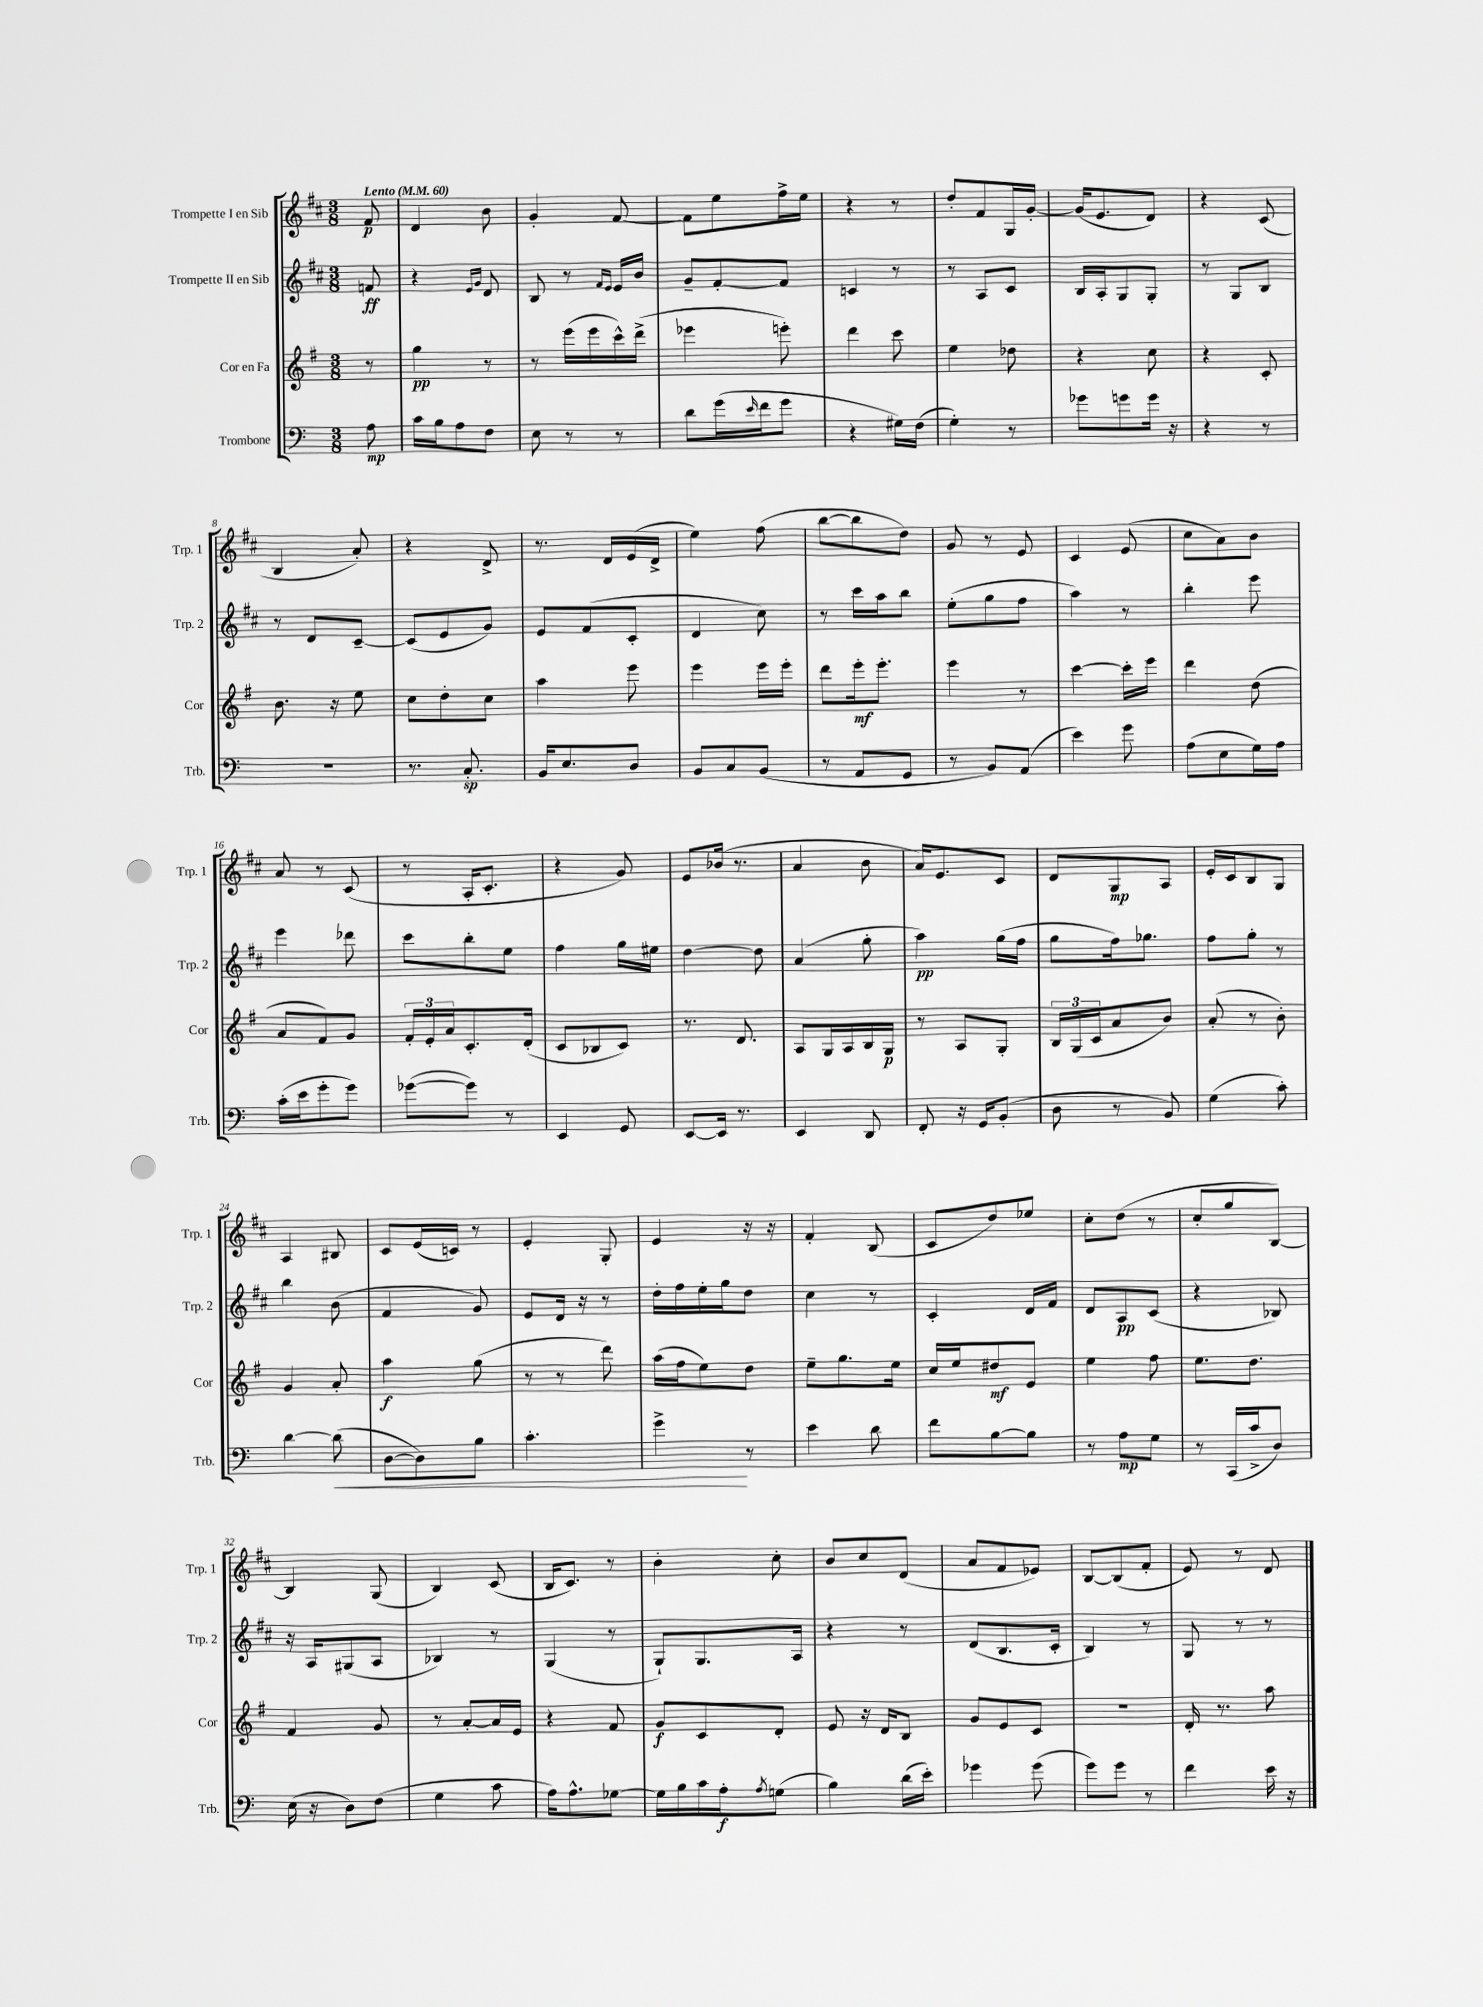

**kern	**dynam	**kern	**dynam	**kern	**dynam	**kern	**dynam
*part4	*part4	*part3	*part3	*part2	*part2	*part1	*part1
*staff4	*staff4	*staff3	*staff3	*staff2	*staff2	*staff1	*staff1
*I"Trombone	*	*I"Cor en Fa	*	*I"Trompette II en Sib	*	*I"Trompette I en Sib	*
*I'Trb.	*	*I'Cor	*	*I'Trp. 2	*	*I'Trp. 1	*
*clefF4	*	*clefG2	*	*clefG2	*	*clefG2	*
*k[]	*	*k[f#]	*	*k[f#c#]	*	*k[f#c#]	*
*M3/8	*	*M3/8	*	*M3/8	*	*M3/8	*
*MM60	*	*MM60	*	*MM60	*	*MM60	*
=	=	=	=	=	=	=	=
!	!	!	!	!	!	!LO:TX:a:B:t=Lento	!
8A\	mp	8r	.	8fn/	ff	8f#/	p
=1	=1	=1	=1	=1	=1	=1	=1
16c\LL	.	4gg\	pp	4r	.	4d/	.
16B\J	.	.	.	.	.	.	.
8A\	.	.	.	.	.	.	.
.	.	.	.	16qqe/LL	.	.	.
.	.	.	.	16qqg/JJ	.	.	.
8F\J	.	8r	.	8d/	.	8b\	.
=2	=2	=2	=2	=2	=2	=2	=2
8E\	.	8r	.	8B/	.	4g'/	.
8r	.	(16eee\LL	.	8r	.	.	.
.	.	16eee\	.	.	.	.	.
.	.	.	.	16qqf#/LL	.	.	.
.	.	.	.	16qqe/JJ	.	.	.
8r	.	16ccc^^\)	.	16e/LL	.	[8f#/	.
.	.	(16ddd^\JJ	.	16b/JJ	.	.	.
=3	=3	=3	=3	=3	=3	=3	=3
8d\L	.	4eee-X\	.	8g~/L	.	8f#\L]	.
(16g\L	.	.	.	[8f#'/	.	8ee\	.
16qqe/	.	.	.	.	.	.	.
16f\J	.	.	.	.	.	.	.
8g\J	.	8eeen'\)	.	8f#/J]	.	16ff#^\L	.
.	.	.	.	.	.	16ee\JJ	.
=4	=4	=4	=4	=4	=4	=4	=4
4r	.	4ddd\	.	4cn/	.	4r	.
16G#X\LL)	.	8ccc\	.	8r	.	8r	.
(16F\JJ	.	.	.	.	.	.	.
=5	=5	=5	=5	=5	=5	=5	=5
4G'\)	.	4ee\	.	8r	.	8dd'/L	.
.	.	.	.	8A/L	.	8f#/	.
8r	.	8dd-X\	.	8c#/J	.	16G/L	.
.	.	.	.	.	.	[16g'/JJ	.
=6	=6	=6	=6	=6	=6	=6	=6
8g-X\L	.	4r	.	16B/LL	.	(16g/KL]	.
.	.	.	.	16A'/J	.	8.e/	.
8gn\	.	.	.	8G/	.	.	.
16g\Jk	.	8cc\	.	8G'/J	.	8d/J)	.
16r	.	.	.	.	.	.	.
=7	=7	=7	=7	=7	=7	=7	=7
4r	.	4r	.	8r	.	4r	.
.	.	.	.	8G/L	.	.	.
8r	.	8c'/	.	8B/J	.	(8c#/	.
!!LO:LB:g=z
=8	=8	=8	=8	=8	=8	=8	=8
4.r	.	8.b\	.	8r	.	4B/	.
.	.	.	.	8d/L	.	.	.
.	.	16r	.	.	.	.	.
.	.	8ee\	.	[8c#~/J	.	8a'/)	.
=9	=9	=9	=9	=9	=9	=9	=9
8.r	.	8cc\L	.	(8c#/L]	.	4r	.
.	.	8dd'\	.	8e/	.	.	.
8.C'/	sp	.	.	.	.	.	.
.	.	8cc\J	.	8g/J)	.	8d^/	.
=10	=10	=10	=10	=10	=10	=10	=10
16BB/KL	.	4aa\	.	8e/L	.	8.r	.
8.E/	.	.	.	.	.	.	.
.	.	.	.	(8f#/	.	.	.
.	.	.	.	.	.	16d/LL	.
8D/J	.	8eee\	.	8c#'/J	.	(16e/	.
.	.	.	.	.	.	16d^/JJ	.
=11	=11	=11	=11	=11	=11	=11	=11
8BB/L	.	4eee\	.	4d/	.	4ee\)	.
8C/	.	.	.	.	.	.	.
(8BB/J	.	16eee\LL	.	8cc#\)	.	(8ff#\	.
.	.	16eee'\JJ	.	.	.	.	.
=12	=12	=12	=12	=12	=12	=12	=12
8r	.	8ddd\L	.	8r	.	[8bb\L	.
8AA/L	.	16eee'\k	mf	16ccc#\LL	.	8bb\]	.
.	.	8.eee'\J	.	16aa\J	.	.	.
8GG/J	.	.	.	8bb\J	.	8dd\J)	.
=13	=13	=13	=13	=13	=13	=13	=13
8r	.	4eee\	.	(8ee'\L	.	8g/	.
8BB/L)	.	.	.	8gg\	.	8r	.
(8AA/J	.	8r	.	8ff#\J	.	8e/	.
=14	=14	=14	=14	=14	=14	=14	=14
4e\)	.	[4ccc\	.	4aa\)	.	4c#/	.
8g\	.	16ccc'\LL]	.	8r	.	(8e/	.
.	.	16eee\JJ	.	.	.	.	.
=15	=15	=15	=15	=15	=15	=15	=15
(8A\L	.	4ddd\	.	4bb'\	.	8cc#\L	.
8E\	.	.	.	.	.	8a\)	.
16G\L)	.	(8dd\	.	8eee\	.	8b\J	.
16A\JJ	.	.	.	.	.	.	.
!!LO:LB:g=z
=16	=16	=16	=16	=16	=16	=16	=16
(16c'\LL	.	8a/L	.	4eee\	.	8a/	.
16e\J	.	.	.	.	.	.	.
8g'\	.	8f#/)	.	.	.	8r	.
8g\J)	.	8g/J	.	8ddd-X\	.	(8c#/	.
=17	=17	=17	=17	=17	=17	=17	=17
([8g-X\L	.	24f#'/LL	.	8ccc#\L	.	8r	.
.	.	24e'/	.	.	.	.	.
.	.	24a/J	.	.	.	.	.
8g-\J])	.	8.c'/	.	8bb'\	.	16A'/KL	.
.	.	.	.	.	.	8.c#'/J	.
8r	.	.	.	8ee\J	.	.	.
.	.	(16d'/Jk	.	.	.	.	.
=18	=18	=18	=18	=18	=18	=18	=18
4EE/	.	8c/L	.	4ff#\	.	4r	.
.	.	8B-X/	.	.	.	.	.
8GG/	.	8c/J)	.	16gg\LL	.	8g/)	.
.	.	.	.	16ee#X\JJ	.	.	.
=19	=19	=19	=19	=19	=19	=19	=19
[8EE/L	.	8.r	.	[4dd\	.	8e/L	.
16EE/Jk]	.	.	.	.	.	(16b-X/Jk	.
8.r	.	8.d/	.	.	.	8.r	.
.	.	.	.	8dd\]	.	.	.
=20	=20	=20	=20	=20	=20	=20	=20
4EE/	.	8A/L	.	(4a/	.	4a/	.
.	.	16G/L	.	.	.	.	.
.	.	16A/	.	.	.	.	.
8DD/	.	16B/	.	8gg'\	.	8b\	.
.	.	16G/JJ	p	.	.	.	.
=21	=21	=21	=21	=21	=21	=21	=21
8FF'/	.	8r	.	4aa\)	pp	16a/KL)	.
.	.	.	.	.	.	8.e/	.
16r	.	8A/L	.	.	.	.	.
16GG/KL	.	.	.	.	.	.	.
(8BB'/J	.	8G'/J	.	(16gg\LL	.	8c#/J	.
.	.	.	.	16ff#\JJ	.	.	.
=22	=22	=22	=22	=22	=22	=22	=22
8D\	.	24B/LL	.	8gg\L	.	8d/L	.
.	.	(24G/	.	.	.	.	.
.	.	24c/J	.	.	.	.	.
8r	.	8a/	.	16ff#\k)	.	8G/	mp
.	.	.	.	8.gg-X\J	.	.	.
8BB/)	.	8b/J)	.	.	.	8A/J	.
=23	=23	=23	=23	=23	=23	=23	=23
(4G\	.	(8a'/	.	8ff#\L	.	16e'/LL	.
.	.	.	.	.	.	16c#/J	.
.	.	8r	.	8gg'\J	.	8B/	.
8c'\)	.	8b'\)	.	8r	.	8G/J	.
!!LO:LB:g=z
=24	=24	=24	=24	=24	=24	=24	=24
[4d\	.	4g/	.	4bb\	.	4A/	.
!	!LO:HP:b	!	!	!	!	!	!
(8d\]	<	8a'/	.	(8b\	.	8B#X/	.
=25	=25	=25	=25	=25	=25	=25	=25
[8D\L	.	4aa\	f	4f#/	.	8c#/L	.
8D\])	.	.	.	.	.	(16e/L	.
.	.	.	.	.	.	16cn/JJ)	.
8B\J	.	(8gg\	.	8g/)	.	8r	.
=26	=26	=26	=26	=26	=26	=26	=26
4.c'\	.	8r	.	8e/L	.	4e'/	.
.	.	8r	.	16d/Jk	.	.	.
.	.	.	.	16r	.	.	.
.	.	8ddd\)	.	8r	.	8G'/	.
=27	=27	=27	=27	=27	=27	=27	=27
4g^\	.	(16aa\LL	.	16dd'\LL	.	4e/	.
.	.	16ff#\J	.	16ff#\	.	.	.
.	.	8ee\)	.	16ee'\	.	.	.
.	.	.	.	16gg\J	.	.	.
8r	[	8dd\J	.	8dd\J	.	16r	.
.	.	.	.	.	.	16r	.
=28	=28	=28	=28	=28	=28	=28	=28
4e\	.	8ee~\L	.	4cc#\	.	4f#'/	.
.	.	8.gg\	.	.	.	.	.
8d\	.	.	.	8r	.	(8B/	.
.	.	16ee\Jk	.	.	.	.	.
=29	=29	=29	=29	=29	=29	=29	=29
8f\L	.	16cc/LL	.	4c#'/	.	8c#/L	.
.	.	16ee/J	.	.	.	.	.
[8B\	.	8dd#X/	mf	.	.	8dd/)	.
8B\J]	.	8e/J	.	16d/LL	.	8ee-X/J	.
.	.	.	.	16f#/JJ	.	.	.
=30	=30	=30	=30	=30	=30	=30	=30
8r	.	4ee\	.	8d/L	.	8cc#'\L	.
8A\L	mp	.	.	8A/	pp	(8dd\J	.
8G\J	.	8ff#\	.	(8c#/J	.	8r	.
=31	=31	=31	=31	=31	=31	=31	=31
8r	.	8.ee\L	.	4r	.	8cc#'/L	.
(16CC/LL	.	.	.	.	.	8gg/	.
16c^/J	.	8.dd\J	.	.	.	.	.
8D/J)	.	.	.	8B-X/)	.	[8B/J)	.
!!LO:LB:g=z
=32	=32	=32	=32	=32	=32	=32	=32
(16E\	.	4f#/	.	16r	.	4B/]	.
16r	.	.	.	16A/KL	.	.	.
8D\L)	.	.	.	(8G#X/	.	.	.
(8F\J	.	8g/	.	8A/J	.	(8G/	.
=33	=33	=33	=33	=33	=33	=33	=33
4G\	.	8r	.	4B-X/)	.	4B/)	.
.	.	[8a'/L	.	.	.	.	.
8c\	.	16a/L]	.	8r	.	(8c#/	.
.	.	16e/JJ	.	.	.	.	.
=34	=34	=34	=34	=34	=34	=34	=34
16A\KL)	.	4r	.	(4G/	.	16B/KL	.
8.A^^\	.	.	.	.	.	8.c#/J)	.
[8G-X\J	.	8f#/	.	8r	.	8r	.
=35	=35	=35	=35	=35	=35	=35	=35
16G-\LL]	.	8g/L	f	8G`/L)	.	4b'\	.
16B\	.	.	.	.	.	.	.
16c\	.	8c/	.	8.G/	.	.	.
16A'\J	f	.	.	.	.	.	.
8qA/	.	.	.	.	.	.	.
(8Gn\J	.	8d'/J	.	.	.	8cc#'\	.
.	.	.	.	16A/Jk	.	.	.
=36	=36	=36	=36	=36	=36	=36	=36
4B\)	.	8e/	.	4r	.	8b/L	.
.	.	16r	.	.	.	8cc#/	.
.	.	16d/KL	.	.	.	.	.
(16d\LL	.	8B/J	.	8r	.	(8d/J	.
16e'\JJ)	.	.	.	.	.	.	.
=37	=37	=37	=37	=37	=37	=37	=37
4g-X\	.	8g/L	.	(8d/L	.	8a/L	.
.	.	8e/	.	8.B/	.	8f#/	.
(8g-\	.	8c/J	.	.	.	8e-X/J)	.
.	.	.	.	16c#'/Jk	.	.	.
=38	=38	=38	=38	=38	=38	=38	=38
8g\L)	.	4.r	.	4B/)	.	[8B/L	.
8g\J	.	.	.	.	.	(8B/]	.
8r	.	.	.	8r	.	8f#'/J	.
=39	=39	=39	=39	=39	=39	=39	=39
4f\	.	16d'/	.	8G/	.	8e/)	.
.	.	8.r	.	.	.	.	.
.	.	.	.	8r	.	8r	.
16e\	.	8aa\	.	8r	.	8d/	.
16r	.	.	.	.	.	.	.
==	==	==	==	==	==	==	==
*-	*-	*-	*-	*-	*-	*-	*-
